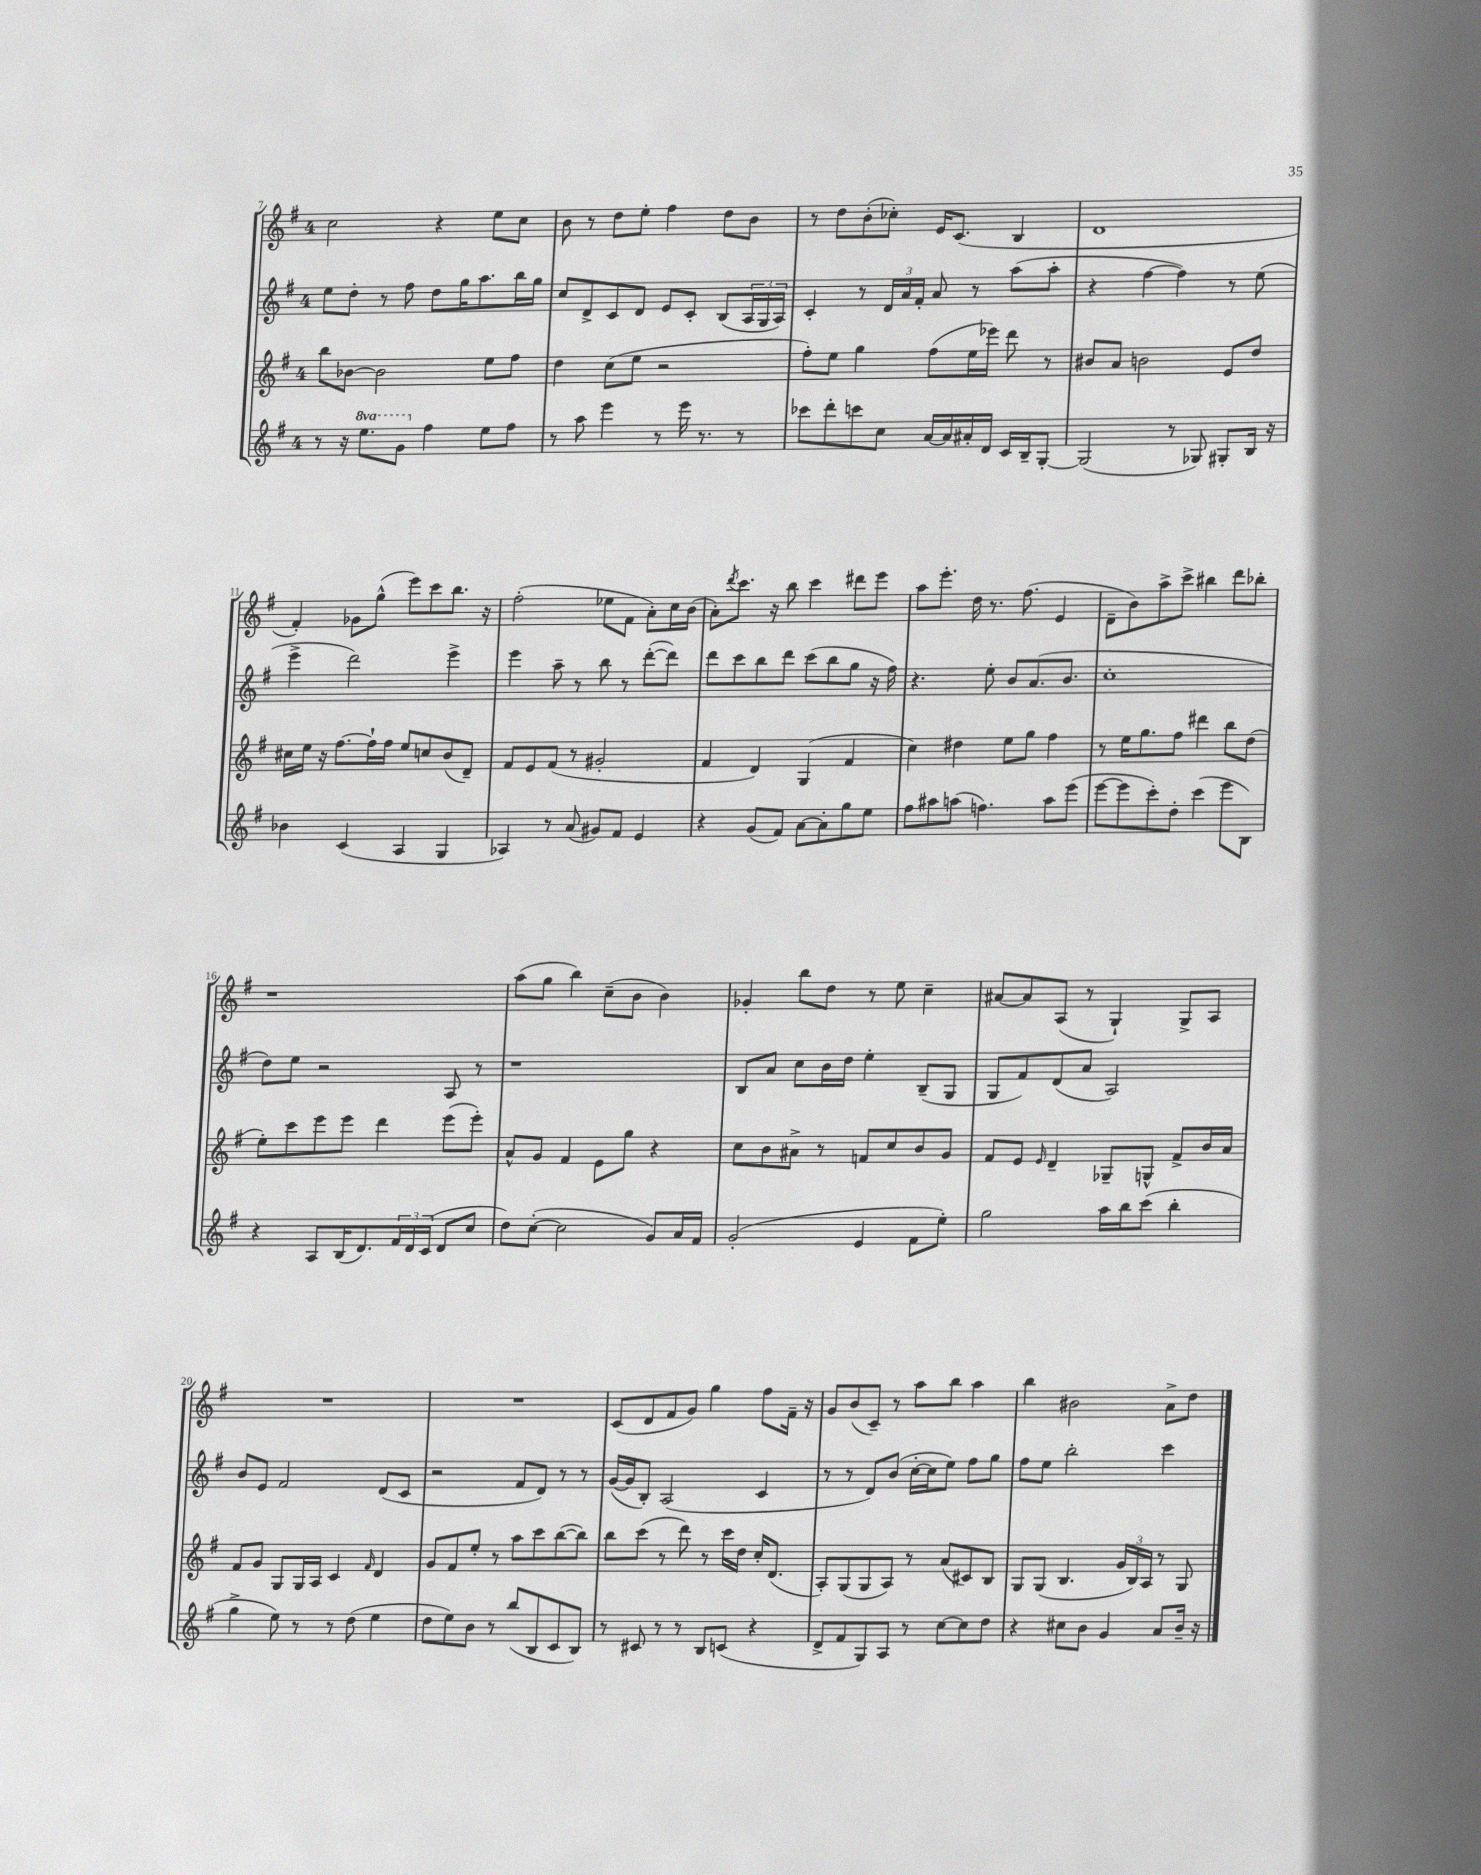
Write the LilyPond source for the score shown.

<<
\new StaffGroup <<
\new Staff = "s0" {
    \clef treble \key g \major \once \override Staff.TimeSignature.style = #'single-digit \time 4/4
    c''2 r4 e''8 c''8 |
    b'8 r8 d''8 e''8-. fis''4 d''8 b'8 |
    r8 d''8 b'8-.( ces''8-.) e'16 c'8.( b4 |
    d'1 |
    fis'4-.) ges'8 g''8-^( e'''8) c'''8 b''8. r16 |
    fis''2-.( ees''8 fis'8 a'8-.) c''16 b'16( |
    a'8-.) \acciaccatura { d'''8 } c'''8. r16 b''8 c'''4 dis'''8 e'''8 |
    a''8 e'''8.-. d''16 r8. fis''8.( e'4 |
    d'8-- b'8) a''8-> c'''8-> bis''4 d'''8 bes''8-. |
    r1 |
    a''8( g''8 b''4) c''8--( b'8 b'4) |
    ges'4-. b''8 d''8 r8 e''8 c''4-- |
    ais'8~ ais'8 a8( r8 g4-!) g8-> a8 |
    R1 |
    R1 |
    c'8( d'8 fis'8 g'8) g''4 fis''8 fis'16-- r16 |
    g'8 b'8( c'8--) r8 a''8 b''8 a''4 |
    b''4 bis'2 a'8-> d''8 \bar "|." |
}
\new Staff = "s1" {
    \clef treble \key g \major \once \override Staff.TimeSignature.style = #'single-digit \time 4/4
    e''8 d''8-. r8 fis''8 d''8 g''16 a''8. b''16 g''16 |
    c''8 d'8-> c'8 d'8 e'8 c'8-. b8( \tuplet 3/2 { a16 g16 a16) } |
    c'4-. r8 \tuplet 3/2 { d'16 a'16 fis'16-. } a'8 r8 a''8( a''8-. |
    r4 fis''4~ fis''4) r8 e''8( |
    e'''4-> d'''2) e'''4-> |
    e'''4 a''8-- r8 b''8 r8 d'''8~-.( d'''8) |
    d'''8 c'''8 b''8 d'''8 c'''8( b''8 g''8 r16 fis''16) |
    r4. e''8-. b'8 a'8.( b'8. |
    c''1-. |
    d''8) e''8 r2 a8 r8 |
    r1 |
    b8 a'8 c''8 b'16 d''16 e''4-. b8--( g8 |
    g8 fis'8) d'8( a'8 a2) |
    b'8 e'8 fis'2 d'8( c'8 |
    r2 fis'8 d'8) r8 r8 |
    g'16~( g'16 b8-.) a2( c'4 |
    r8 r8 d'8) b'8( c''16~-. c''16 e''8) fis''8 g''8 |
    fis''8 e''8 b''2-. c'''4 \bar "|." |
}
\new Staff = "s2" {
    \clef treble \key g \major \once \override Staff.TimeSignature.style = #'single-digit \time 4/4
    b''8 bes'8~ bes'2 e''8 fis''8 |
    d''4 c''8( e''8 r2 |
    fis''8-.) e''8 g''4 fis''8( e''16 ees'''16) d'''8 r8 |
    bis'8 a'8 b'2 e'8 d''8 |
    cis''16 e''16 r16 fis''8.~ fis''16-! fis''16 e''8 c''8 b'8( d'8--) |
    fis'8 e'8 fis'8( r8 gis'2-. |
    fis'4 d'4) g4( fis'4 |
    c''4) dis''4 e''8 g''8 fis''4 |
    r8 e''16 g''8. fis''8 dis'''4 b''8 d''8( |
    e''8-.) c'''8 e'''8 e'''8 d'''4 e'''8( e'''8-.) |
    a'8-^ g'8 fis'4 e'8 g''8 r4 |
    c''8 b'8 ais'8-> r8 f'8 c''8 b'8 g'8 |
    fis'8 e'8 \grace { e'16 } d'4-- ges8-- g8-^ fis'8-> b'16 a'16 |
    fis'8 g'8 g8 g16 a16 c'4 \grace { fis'16 } d'4 |
    g'8 fis'8 e''8-. r8 a''8 c'''8 b''8~( b''8) |
    b''8 c'''8( r8 d'''8) r8 c'''16 d''16 c''16-. d'8.( |
    a8-.) g8( g8 a8) r8 a'8( cis'8) b8 |
    g8 g8( b4. \tuplet 3/2 { g'16 b16) a16 } r8 g8 \bar "|." |
}
\new Staff = "s3" {
    \clef treble \key g \major \once \override Staff.TimeSignature.style = #'single-digit \time 4/4 \set Staff.ottavationMarkups = #ottavation-simple-ordinals
    r8 r16 \ottava #1 e'''8. g''8 \ottava #0 fis''4 e''8 fis''8 |
    r8 a''8 e'''4 r8 e'''16 r8. r8 |
    ces'''8 d'''8-. c'''8 c''8 a'16~ a'16 ais'16-. d'16 c'16 b16-- g8~-. |
    g2( r8 ges8) gis8-. b16 r16 |
    bes'4 c'4( a4 g4 |
    aes4) r8 a'8( gis'8) fis'8 e'4 |
    r4 g'8( fis'8) a'8~ a'8-. g''8 e''8 |
    fis''8 ais''8 a''8( f''4.) a''8 e'''8( |
    e'''8~ e'''8 c'''8-.) d''8-. c'''4( e'''8 b8) |
    r4 a8 b16( d'8.) \tuplet 3/2 { fis'16 d'16 c'16( } d'8 c''8 |
    d''8) c''8~-.( c''2 g'8) a'16 fis'16 |
    g'2-.( e'4 fis'8 e''8-.) |
    g''2 a''16 b''16 c'''8( b''4-. |
    g''4-> e''8) r8 r8 d''8( e''4 |
    d''8 e''8) b'8 r8 b''8( b8 c'8 b8) |
    r8 cis'8 r8 r8 b8 c'8( r4 |
    d'8-> fis'8 g8) a8 r8 c''8~ c''8 d''8 |
    r4 cis''8 b'8 g'4 a'8 b'16-- r16 \bar "|." |
}
>>
>>
\layout { \context { \Score currentBarNumber = #7 } }
